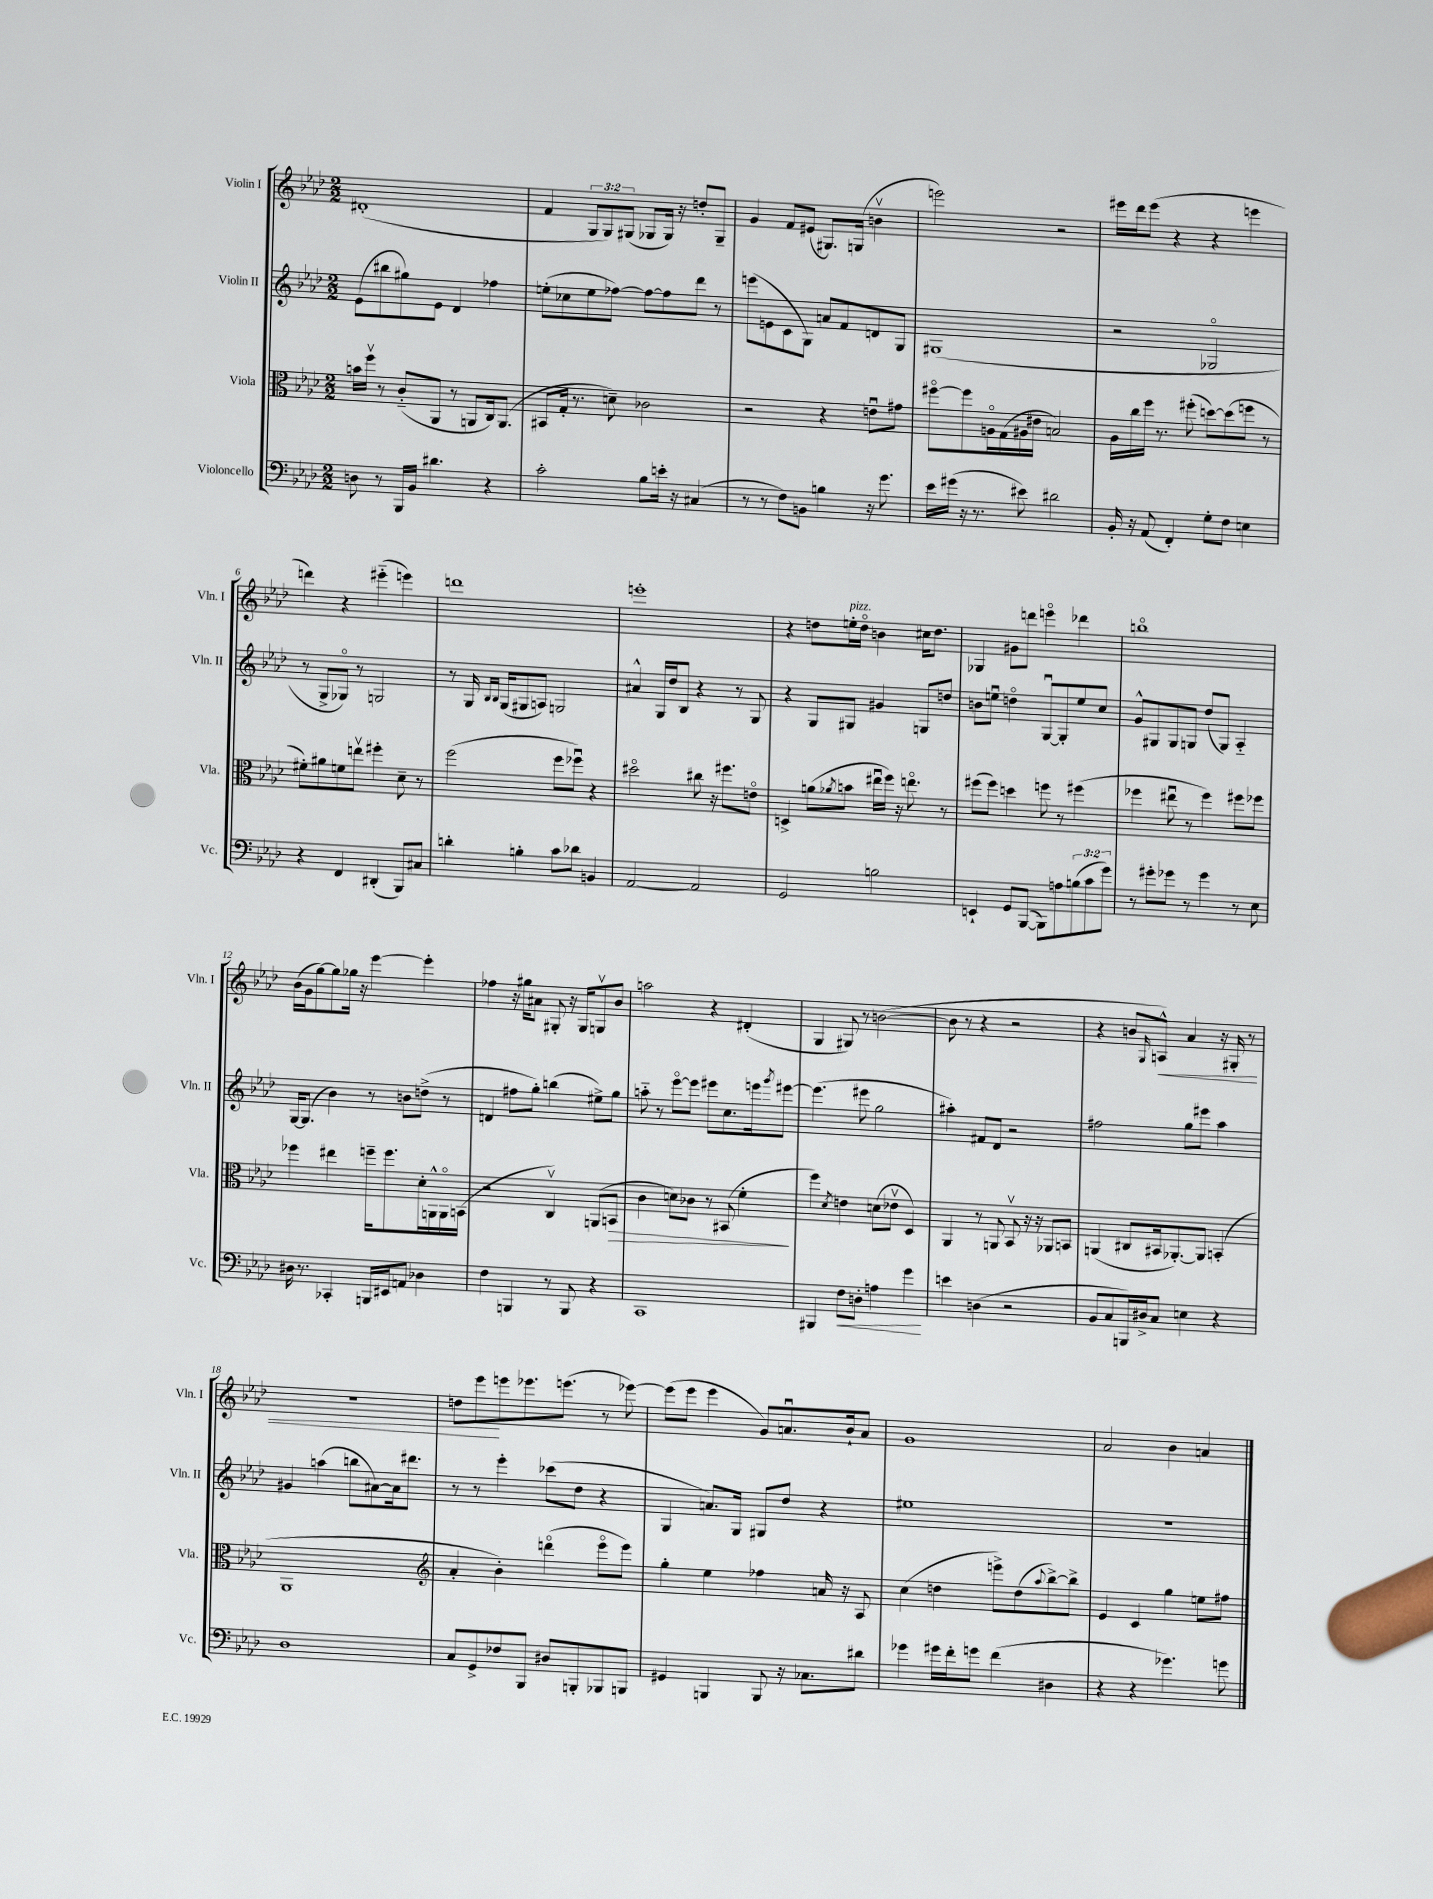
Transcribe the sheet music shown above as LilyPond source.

<<
\new StaffGroup <<
\new Staff = "s0" \with { instrumentName = "Violin I" shortInstrumentName = "Vln. I" } {
    \clef treble \key aes \major \numericTimeSignature \time 2/2 \override Staff.TupletNumber.text = #tuplet-number::calc-fraction-text
    dis'1-.( |
    f'4 \tuplet 3/2 { g8 g8) gis8( } ges8 ges16) r16 d''8-. ges8-- |
    g'4 f'8 eis'8( gis8.) g16( b'4\upbow |
    e'''2) r2 |
    eis'''16 des'''16 eis'''8( r4 r4 e'''4 |
    d'''4) r4 eis'''4-_( e'''4) |
    d'''1 |
    e'''1-. |
    r4 d''8 e''16-.^\markup { \italic "pizz." } d''16\flageolet b'4 cis''16 d''8. |
    ges4 gis'8 d'''8 e'''4\flageolet des'''4 |
    b''1\flageolet |
    bes'16( g'16 g''8~) g''8 ges''16 r16 ees'''4~ ees'''4-. |
    fes''4 r16 gis''16 ais'8 gis8-. r16 gis16 g8\upbow bes'8 |
    a''2 r4 dis'4-.( |
    g4 gis8) r8 b'2~( |
    b'8 r8 r4 r2 |
    r4 b'8 \grace { g16 } a8-^\<) aes'4 r16 gis16-. r8 |
    r1 |
    d''8 ees'''8\! e'''8 ees'''8. e'''8.( r8 ees'''8~) |
    ees'''8( ees'''8 ees'''4 g'8) a'8.\downbow bes'16-! a'8 |
    g'1 |
    aes'2 bes'4 a'4 \bar "|." |
}
\new Staff = "s1" \with { instrumentName = "Violin II" shortInstrumentName = "Vln. II" } {
    \clef treble \key aes \major \numericTimeSignature \time 2/2
    ees'8( bis''8 gis''8) ees'8 des'4 fes''4 |
    e''8-.( ces''8 e''8 fes''8~) fes''8~ fes''8 des'''8 r8 |
    e'''8( e'8 c'8 g8) a'8 f'8 d'8 g8 |
    gis1( |
    r2 ges2\flageolet |
    r8 g8-> ges8\flageolet) r8 g2 |
    r8 g16 \grace { bes16 bes16 } g16( gis8 a8) g2 |
    ais'4-^ g16 des''16 bes8 r4 r8 g8 |
    r4 g8 gis8 gis'4 g8 d''8 |
    b'8 e''8\downbow d''4\flageolet g8~\downbow g8-. e''8 c''8 |
    g'8-^ gis8 gis8 g8 des''8( g8) aes4-_ |
    g16~ g8.( bes'4) r8 b'8 d''8->( r8 |
    d'4 fis''8 g''8-.) b''4( eis''8->) g''8 |
    a''8-_ r8 ees'''8~\flageolet ees'''8 eis'''8 c''8. e'''16 \acciaccatura { g'''8 } eis'''8~ |
    eis'''4.( eis'''8 g''2 |
    ais''4-.) fis'8 des'8 r2 |
    fis''2 g''8 eis'''8 aes''4 |
    gis'4 a''4( b''8 ais'8~) ais'16 dis'''8. |
    r8 r8 ees'''4-. ces'''8( des''8 r4 |
    g4 a'8.) g16 gis8 des''8 r4 |
    eis''1 |
    R1 \bar "|." |
}
\new Staff = "s2" \with { instrumentName = "Viola" shortInstrumentName = "Vla." } {
    \clef alto \key aes \major \numericTimeSignature \time 2/2
    b'16 f''16\upbow r8 c'8-_( aes,8 r8 a,8 c16) a,8.( |
    bis,8 g16-. r8. d'8--) ces'2 |
    r2 r4 e'8\downbow gis'8 |
    fis''8~\flageolet fis''8 a16\flageolet g16( ais16 eis'16 b2) |
    aes16 c''16 f''16 r8. fis''8-.( d''8~) d''8( f''8 r8 |
    fis'8-.) ais'8 f'8 e''8\upbow fis''4-. des'8-- r8 |
    f''2( f''8 fes''8\downbow) r4 |
    dis''2\flageolet cis''8 r16 fis''8. e'8\flageolet |
    d4-> a'8( \acciaccatura { aes'8 } b'8 eis''16\downbow f''16) r16 e''8.\flageolet r8 |
    fis''8( fis''8) d''4 f''8 r8 fis''4( |
    fes''4 eis''8\downbow r8 fes''4) fis''8 fes''8 |
    fes''4 eis''4 f''16-- f''8. des'16-. a,16-^ a,16\flageolet b,16( |
    r2 c4\upbow) a,8( b,8\> |
    c'4 d'8) ces'8 r8 bis,8( f'4-.\! |
    f''4) \acciaccatura { des'8 } e'4 d'8( ees'8\upbow des4) |
    aes,4 r8 a,8 bes,8\upbow r16 r16 aes,8 b,8 |
    a,4( cis8 bis,16 aes,8.~-.) aes,8 b,4-.( |
    aes,1 |
    \clef treble aes'4-. bes'4-.) d'''4\flageolet( ees'''8\flageolet ees'''8) |
    g''4-. ees''4 fes''4 a'16 r16 aes8 |
    c''4( d''4 e'''8->) d''8( \appoggiatura { aes''8 } bes''8~->) bes''8-> |
    ees'4 c'4 g''4 e''8 fis''8 \bar "|." |
}
\new Staff = "s3" \with { instrumentName = "Violoncello" shortInstrumentName = "Vc." } {
    \clef bass \key aes \major \numericTimeSignature \time 2/2 \override Staff.TupletNumber.text = #tuplet-number::calc-fraction-text
    d8 r8 bes,,16 bes,16 dis'4. r4 |
    c'2-. bes8 e'16-. r16 cis4( |
    r8 r8 f8) b,8 b4 r16 g'8. |
    ees'16 gis'16( r16 r8. eis'8) dis'2 |
    bes,16-. r16 aes,8( f,4-.) g8-. f8 e4 |
    r4 f,4 dis,4-.( bes,,8) cis8 |
    d'4-. b4-. c'8 des'8 b,4 |
    aes,2~ aes,2 |
    g,2 b2 |
    e,4-! g,8 bes,,8~( bes,,8) a8 \tuplet 3/2 { b8( c'8 g'8) } |
    r8 gis'8-. ges'8 r8 ges'4 r8 ees8 |
    dis16 r8. ces,4-. b,,16 eis,16 a,8 des4 |
    f4 b,,4 r8 b,,8 r4 |
    c,1 |
    bis,,4 f8\< d8-. a4 g'4\! |
    e'4 d4( r2 |
    bes,8 c8 b,,16) dis16-> c8 e4 r4 |
    des1 |
    c8 g,8-> fes8 bes,,8 dis8 b,,8-. bes,,8 b,,8 |
    gis,4 b,,4 b,,8 r16 ces8. dis'8 |
    ges'4 gis'16 f'16-. g'8 f'4( dis4 |
    r4 r4 ges'4.) g'8 \bar "|." |
}
>>
>>
